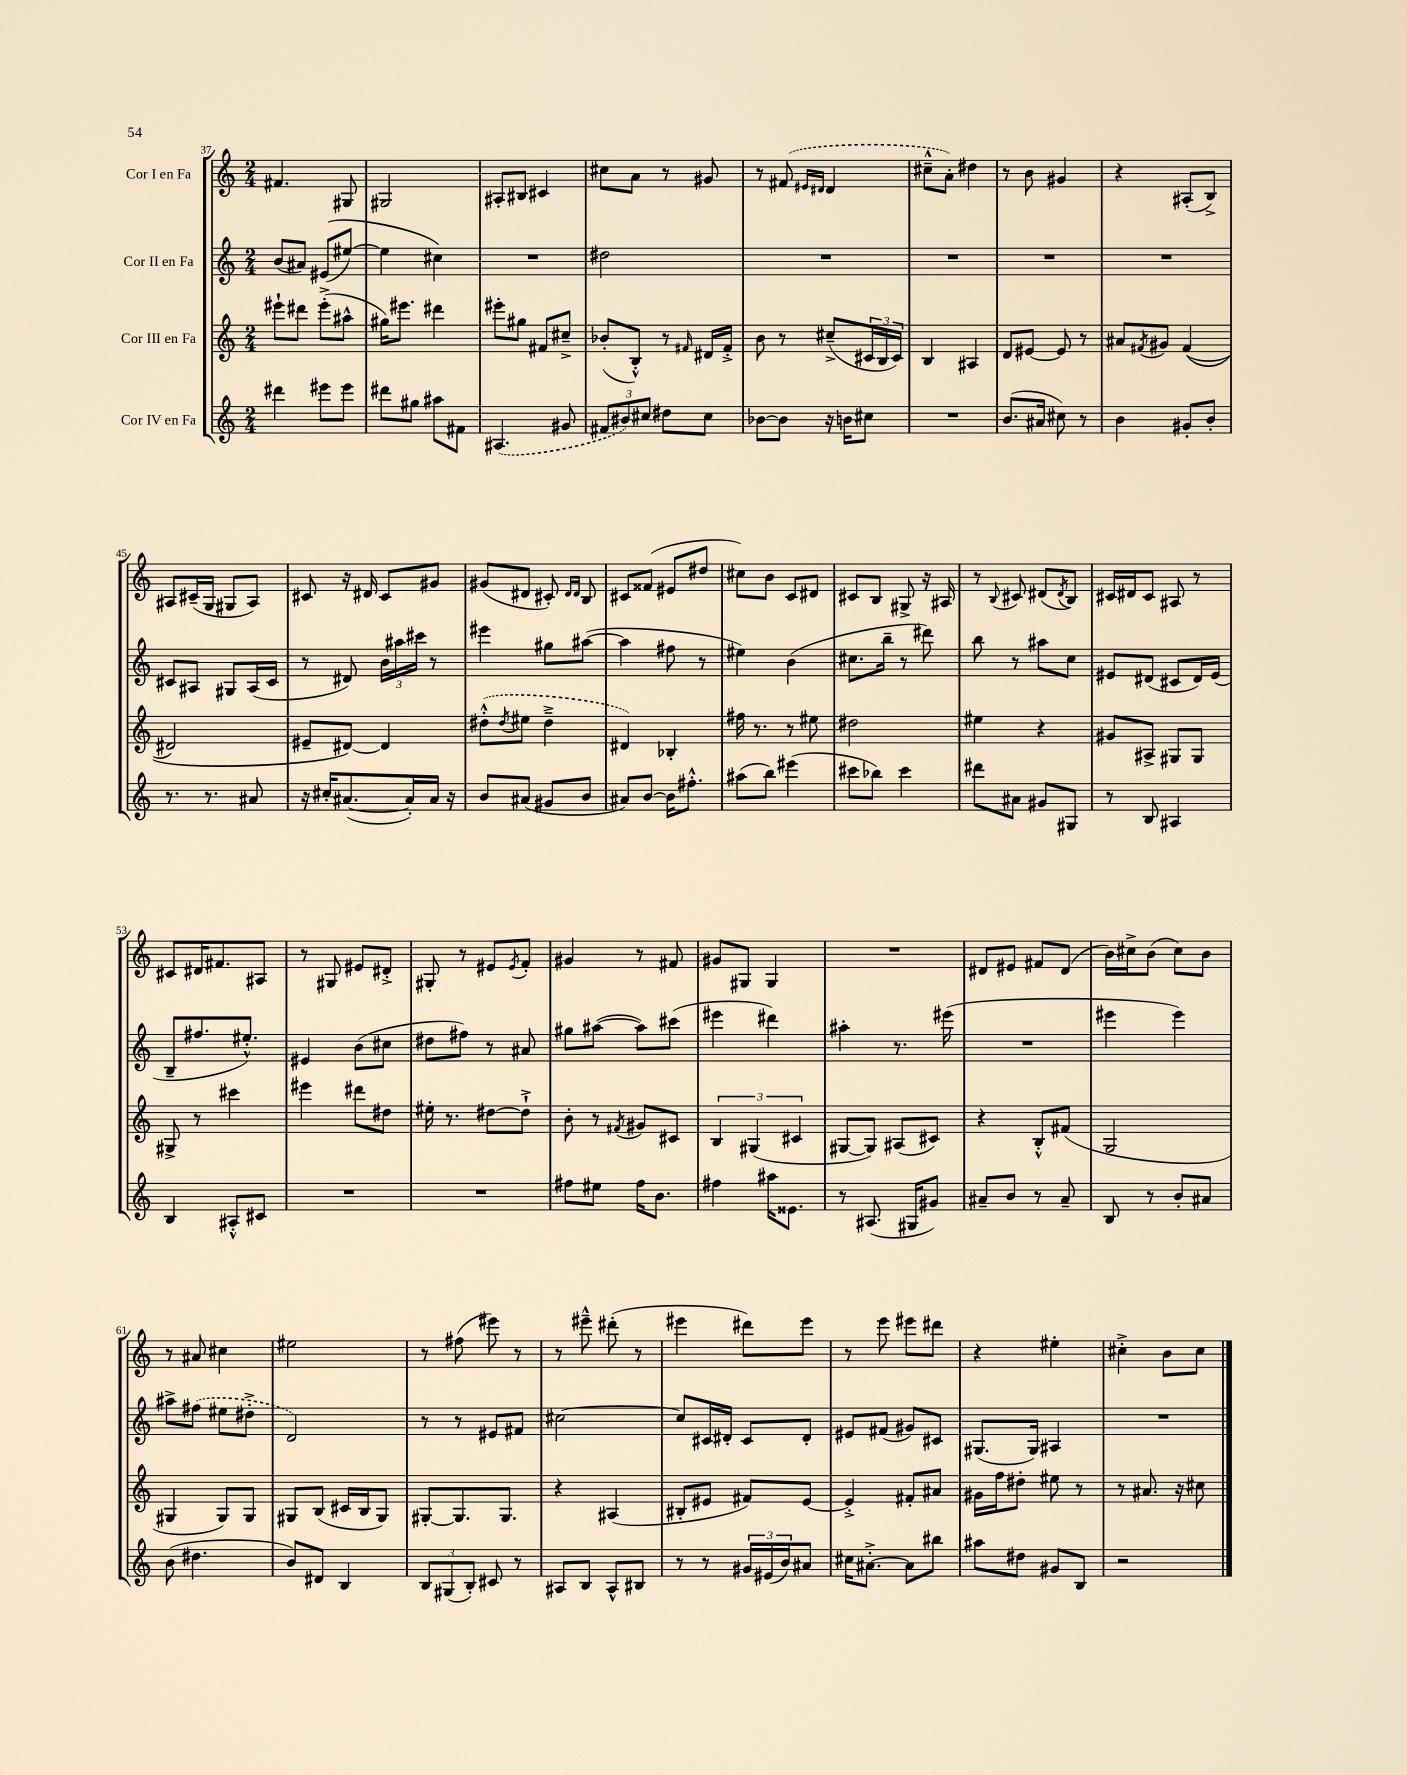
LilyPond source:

<<
\new StaffGroup <<
\new Staff = "s0" \with { instrumentName = "Cor I en Fa" } {
    \clef treble \key c \major \numericTimeSignature \time 2/4
    fis'4. gis8 |
    gis2 |
    ais8-. bis8 cis'4 |
    cis''8 a'8 r8 gis'8 |
    r8 \once \slurDashed fis'8( \grace { eis'16 dis'16 } dis'4 |
    cis''8---^ a'8-.) dis''4 |
    r8 b'8 gis'4 |
    r4 ais8-.( b8->) |
    ais8 cis'16--( g16 gis8 ais8) |
    cis'8 r16 dis'16 cis'8 gis'8 |
    gis'8( dis'8 cis'8-.) \grace { dis'16 dis'16 } b8 |
    cis'8 fisis'8( eis'8 dis''8 |
    cis''8) b'8 c'8 dis'8 |
    cis'8 b8 gis8-> r16 ais16 |
    r8 \appoggiatura { b8 } cis'8 dis'8( \acciaccatura { dis'8 } b8) |
    cis'16 dis'16 cis'8 ais8 r8 |
    cis'8 dis'16 fis'8. ais8 |
    r8 gis8 eis'8 dis'8-.-> |
    gis8-. r8 eis'8 \acciaccatura { eis'8 } f'8-. |
    gis'4 r8 fis'8 |
    gis'8 gis8 gis4 |
    R2 |
    dis'8 eis'8 fis'8 dis'8( |
    b'16) cis''16-> b'8( cis''8) b'8 |
    r8 ais'8 cis''4 |
    eis''2 |
    r8 fis''8( eis'''8) r8 |
    r8 eis'''8---^ dis'''8-.( r8 |
    eis'''4 dis'''8) eis'''8 |
    r8 e'''8 eis'''8 dis'''8 |
    r4 eis''4-. |
    cis''4-.-> b'8 cis''8 \bar "|." |
}
\new Staff = "s1" \with { instrumentName = "Cor II en Fa" } {
    \clef treble \key c \major \numericTimeSignature \time 2/4
    b'8( ais'8) eis'8(\( eis''8~) |
    eis''4 cis''4\) |
    R2 |
    dis''2 |
    R2 |
    R2 |
    R2 |
    R2 |
    cis'8 ais8 gis8 ais16( cis'16 |
    r8 dis'8) \tuplet 3/2 { b'16 ais''16 cis'''16 } r8 |
    eis'''4 gis''8 ais''8~( |
    ais''4 fis''8 r8 |
    eis''4) b'4( |
    cis''8. b''16-- r8 dis'''8) |
    b''8 r8 ais''8 c''8 |
    eis'8 dis'8( cis'8 dis'16) eis'16( |
    b8-- fis''8. eis''8.-.-^) |
    eis'4 b'8( cis''8 |
    dis''8 fis''8) r8 ais'8 |
    gis''8 ais''8~( ais''8) cis'''8( |
    eis'''4 dis'''4) |
    ais''4-. r8. eis'''16( |
    R2 |
    eis'''4 eis'''4) |
    ais''8-> \once \slurDashed fis''8( eis''8 dis''8-.-> |
    d'2) |
    r8 r8 eis'8 fis'8 |
    cis''2~ |
    cis''8 cis'16 dis'16-. cis'8 dis'8-. |
    eis'8 fis'8( gis'8) cis'8 |
    gis8.( gis16) ais4 |
    R2 \bar "|." |
}
\new Staff = "s2" \with { instrumentName = "Cor III en Fa" } {
    \clef treble \key c \major \numericTimeSignature \time 2/4
    eis'''8-! dis'''8 eis'''8-.->( ais''8-^ |
    gis''16) eis'''8. dis'''4 |
    eis'''8-. gis''8 fis'8 cis''8---> |
    bes'8-.( b8-.-^) r8 \grace { fis'16 } dis'16 fis'16-.-> |
    b'8 r8 cis''8--->( \tuplet 3/2 { cis'16 b16 cis'16) } |
    b4 ais4 |
    d'8 eis'8~ eis'8 r8 |
    ais'8 \acciaccatura { fis'8 } gis'8 fis'4(\( |
    dis'2) |
    eis'8-- dis'8~\) dis'4 |
    \once \slurDashed dis''8-.-^( \acciaccatura { dis''8 } eis''8 dis''4---> |
    dis'4) bes4-. |
    fis''16 r8. r8 eis''8 |
    dis''2 |
    eis''4 r4 |
    gis'8 ais8-> gis8 gis8 |
    gis8-> r8 cis'''4 |
    eis'''4 dis'''8 dis''8 |
    eis''16-. r8. dis''8~ dis''8-!-> |
    b'8-. r8 \acciaccatura { fis'8 } gis'8 cis'8 |
    \tuplet 3/2 { b4 gis4( cis'4 } |
    gis8~ gis8) ais8( cis'8) |
    r4 b8-.-^ fis'8( |
    g2 |
    gis4 gis8) gis8 |
    gis8 b8( cis'16 b16 gis8) |
    gis8~-. gis8. gis8. |
    r4 ais4( |
    bis8-. eis'8 fis'8) eis'8~ |
    eis'4-.-> fis'8-. ais'8 |
    gis'16 f''16 dis''8-. eis''8 r8 |
    r8 ais'8. r16 cis''8 \bar "|." |
}
\new Staff = "s3" \with { instrumentName = "Cor IV en Fa" } {
    \clef treble \key c \major \numericTimeSignature \time 2/4
    dis'''4 eis'''8 eis'''8 |
    dis'''8 gis''8 ais''8 fis'8 |
    \once \slurDashed ais4.( gis'8 |
    \tuplet 3/2 { fis'8 bis'8) cis''8 } dis''8 cis''8 |
    bes'8~ bes'8 r16 b'16 cis''8 |
    R2 |
    b'8.( ais'16 cis''8) r8 |
    b'4 gis'8-. b'8-. |
    r8. r8. ais'8 |
    r16 cis''16-. ais'8.~( ais'16-.) ais'16 r16 |
    b'8 ais'8( gis'8 b'8 |
    ais'8) b'8~ b'16 fis''8.-.-^ |
    ais''8( b''8) eis'''4( |
    cis'''8 bes''8) cis'''4 |
    dis'''8 ais'8 gis'8 gis8 |
    r8 b8 ais4 |
    b4 ais8-.-^ cis'8 |
    R2 |
    R2 |
    fis''8 eis''8 fis''16 b'8. |
    fis''4 ais''16 eisis'8. |
    r8 ais8.( gis16 gis'8) |
    ais'8-- b'8 r8 ais'8-- |
    b8 r8 b'8-. ais'8 |
    b'8( dis''4. |
    b'8) dis'8 b4 |
    \tuplet 3/2 { b8 gis8( b8-.) } cis'8 r8 |
    ais8 b8 ais8-^ bis8 |
    r8 r8 \tuplet 3/2 { gis'16 eis'16( b'16) } ais'8 |
    cis''16 ais'8.~-.-> ais'8 bis''8 |
    ais''8 dis''8 gis'8 b8 |
    r2 \bar "|." |
}
>>
>>
\layout { \context { \Score currentBarNumber = #37 } }
